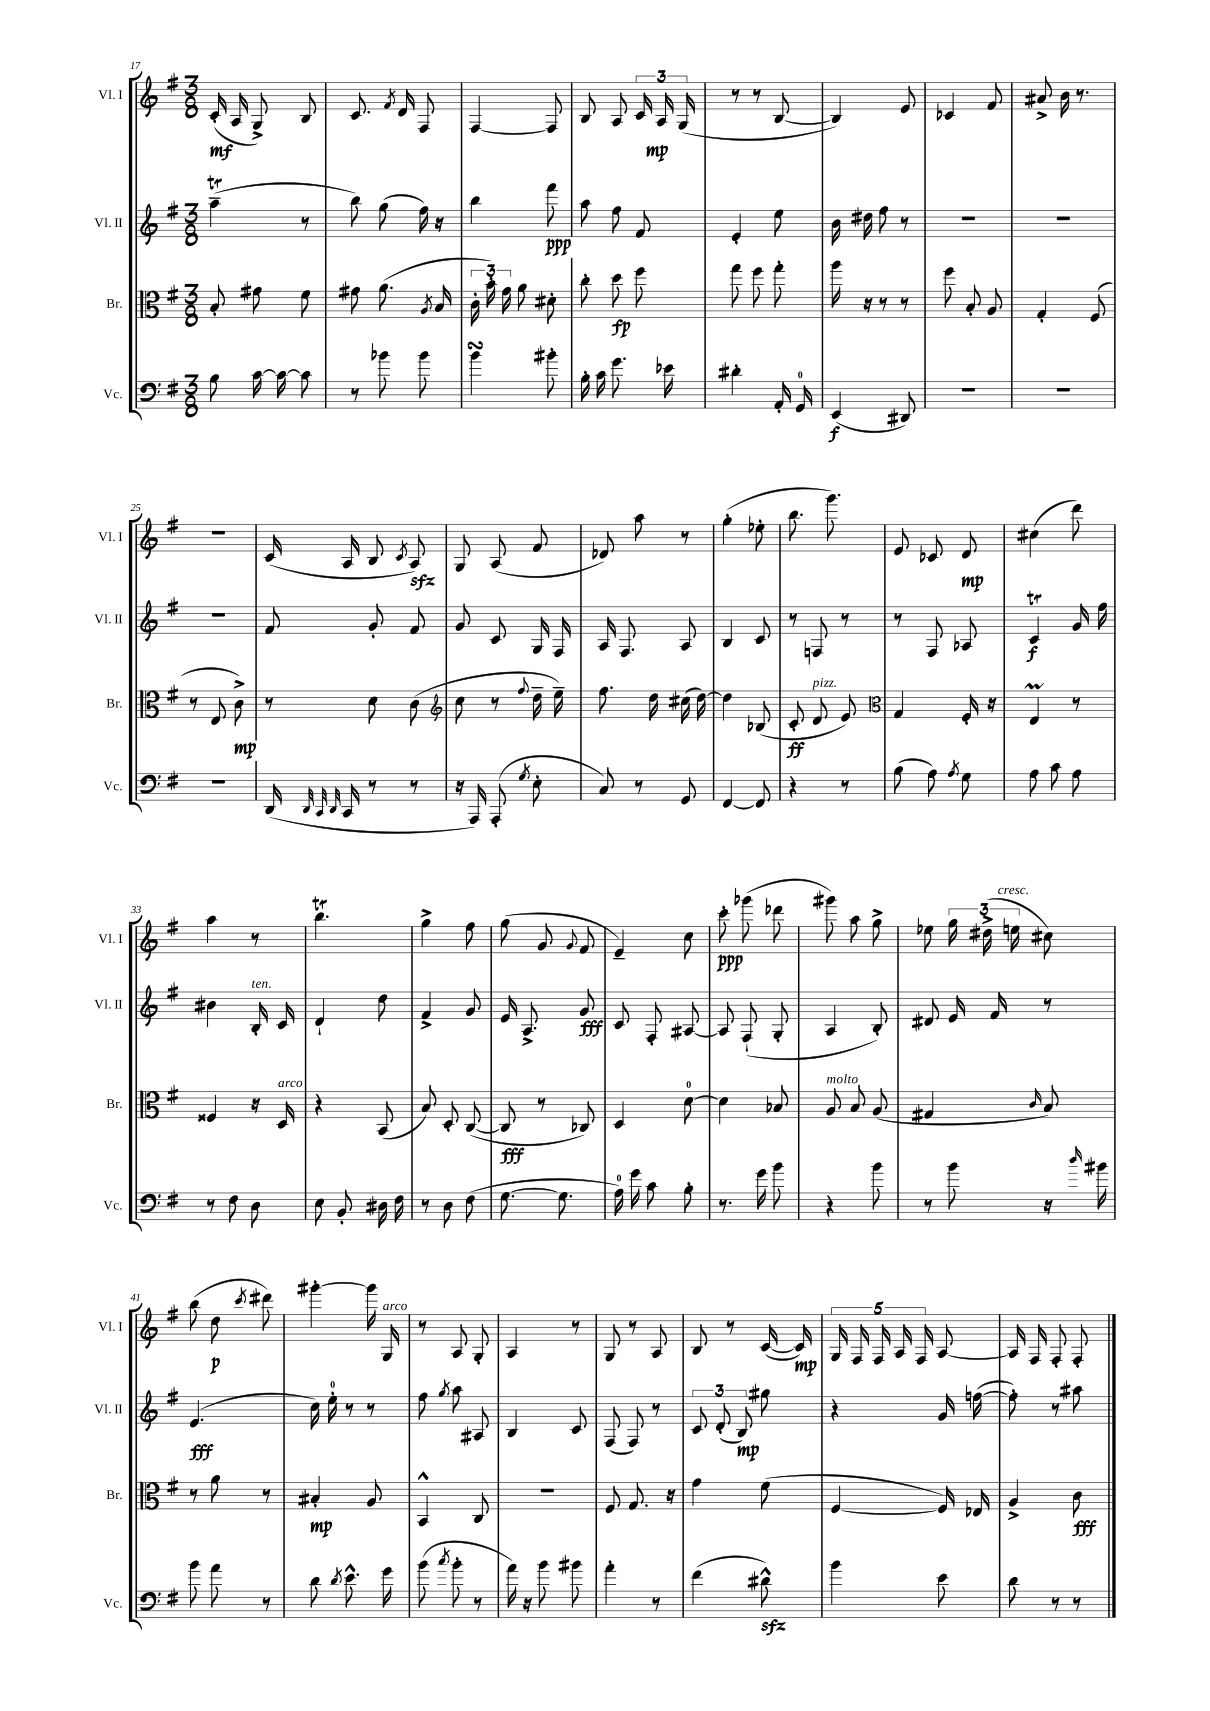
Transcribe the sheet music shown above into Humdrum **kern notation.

**kern	**dynam	**kern	**dynam	**kern	**dynam	**kern	**dynam
*part4	*part4	*part3	*part3	*part2	*part2	*part1	*part1
*staff4	*staff4	*staff3	*staff3	*staff2	*staff2	*staff1	*staff1
*I"Vc.	*	*I"Br.	*	*I"Vl. II	*	*I"Vl. I	*
*I'Vc.	*	*I'Br.	*	*I'Vl. II	*	*I'Vl. I	*
*clefF4	*	*clefC3	*	*clefG2	*	*clefG2	*
*k[f#]	*	*k[f#]	*	*k[f#]	*	*k[f#]	*
*M3/8	*	*M3/8	*	*M3/8	*	*M3/8	*
=17	=17	=17	=17	=17	=17	=17	=17
8B\	.	8B'/	.	(4aaT~\	.	(16c'/	mf
.	.	.	.	.	.	16A/	.
[16c\	.	8g#X\	.	.	.	8G^/)	.
16c\_	.	.	.	.	.	.	.
8c\]	.	8f#\	.	8r	.	8B/	.
=18	=18	=18	=18	=18	=18	=18	=18
8r	.	8g#X\	.	8bb\)	.	8.c/	.
8b-X\	.	(8.a\	.	(8gg\	.	.	.
.	.	.	.	.	.	8qf#/	.
.	.	.	.	.	.	16d/	.
8b-\	.	.	.	16ff#\)	.	8F#/	.
.	.	8qA/	.	.	.	.	.
.	.	16B/	.	16r	.	.	.
=19	=19	=19	=19	=19	=19	=19	=19
4bsSsS\	.	24c'\	.	4bb\	.	[4F#/	.
.	.	24b'\)	.	.	.	.	.
.	.	24g\	.	.	.	.	.
.	.	8a\	.	.	.	.	.
8b#X'\	.	8d#X'\	.	8fff#\	ppp	8F#/]	.
=20	=20	=20	=20	=20	=20	=20	=20
16B'\	.	8cc'\	.	8aa\	.	8B/	.
16c\	.	.	.	.	.	.	.
8.g\	.	8dd\	fp	8ff#\	.	8A/	.
.	.	8ff#\	.	8f#/	.	24c/	.
.	.	.	.	.	.	24A/	mp
16e-X\	.	.	.	.	.	.	.
.	.	.	.	.	.	(24G/	.
=21	=21	=21	=21	=21	=21	=21	=21
4d#X'\	.	8gg\	.	4e'/	.	8r	.
.	.	8ff#\	.	.	.	8r	.
16AA'/	.	8gg'\	.	8ee\	.	[8B/	.
16GG/	.	.	.	.	.	.	.
=22	=22	=22	=22	=22	=22	=22	=22
(4EE/	f	16aa\	.	16b\	.	4B/])	.
.	.	16r	.	16dd#X\	.	.	.
.	.	8r	.	8ff#\	.	.	.
8DD#X/)	.	8r	.	8r	.	8e/	.
=23	=23	=23	=23	=23	=23	=23	=23
4.r	.	8ff#\	.	4.r	.	4c-X/	.
.	.	8B'/	.	.	.	.	.
.	.	8A/	.	.	.	8f#/	.
=24	=24	=24	=24	=24	=24	=24	=24
4.r	.	4G'/	.	4.r	.	8a#X^/	.
.	.	.	.	.	.	16b\	.
.	.	.	.	.	.	8.r	.
.	.	(8F#/	.	.	.	.	.
!!LO:LB:g=z
=25	=25	=25	=25	=25	=25	=25	=25
4.r	.	8r	.	4.r	.	4.r	.
.	.	8E/	.	.	.	.	.
.	.	8c^\)	mp	.	.	.	.
=26	=26	=26	=26	=26	=26	=26	=26
(16DD/	.	8r	.	8f#/	.	(16c/	.
32qqDD/	.	.	.	.	.	.	.
32qqCC/	.	.	.	.	.	.	.
32qqDD/	.	.	.	.	.	.	.
16CC/	.	.	.	.	.	16A/	.
8r	.	8d\	.	8g'/	.	8B/	.
.	.	.	.	.	.	8qc/	.
8r	.	(8c\	.	8f#/	.	8Azz/)	.
=27	=27	=27	=27	=27	=27	=27	=27
*	*	*clefG2	*	*	*	*	*
16r	.	8cc\	.	8g/	.	8G/	.
16AAA/)	.	.	.	.	.	.	.
(8AAA'/	.	8r	.	8c/	.	(8A/	.
8qG/	.	8qqff#/	.	.	.	.	.
8E'\	.	16dd~\	.	16G/	.	8f#/	.
.	.	16ee~\)	.	16F#/	.	.	.
=28	=28	=28	=28	=28	=28	=28	=28
8C/)	.	8.ff#\	.	16A/	.	8d-X/)	.
.	.	.	.	8.F#/	.	.	.
8r	.	.	.	.	.	8aa\	.
.	.	16dd\	.	.	.	.	.
8GG/	.	(16cc#X\	.	8A/	.	8r	.
.	.	[16dd\)	.	.	.	.	.
=29	=29	=29	=29	=29	=29	=29	=29
[4FF#/	.	4dd\]	.	4B/	.	(4gg'\	.
8FF#/]	.	(8B-X/	.	8c/	.	8ee-X'\	.
=30	=30	=30	=30	=30	=30	=30	=30
4r	.	8c'/	ff	8r	.	8.bb\	.
!	!	!LO:TX:a:i:t=pizz.	!	!	!	!	!
.	.	8d/	.	8Fn/	.	.	.
.	.	.	.	.	.	8.ggg\)	.
8r	.	8e/)	.	8r	.	.	.
=31	=31	=31	=31	=31	=31	=31	=31
*	*	*clefC3	*	*	*	*	*
(8B\	.	4G/	.	8r	.	8e/	.
8A\)	.	.	.	8F#/	.	8c-X/	.
8qA/	.	.	.	.	.	.	.
8G\	.	16F#'/	.	8A-X/	.	8d/	mp
.	.	16r	.	.	.	.	.
=32	=32	=32	=32	=32	=32	=32	=32
8A\	.	4EM/	.	4cT/	f	(4cc#X\	.
8c\	.	.	.	.	.	.	.
8A\	.	8r	.	16g/	.	8ddd\)	.
.	.	.	.	16ff#\	.	.	.
!!LO:LB:g=z
=33	=33	=33	=33	=33	=33	=33	=33
8r	.	4F##X/	.	4b#X\	.	4aa\	.
8F#\	.	.	.	.	.	.	.
!	!	!	!	!LO:TX:a:i:t=ten.	!	!	!
8D\	.	16r	.	16B'/	.	8r	.
!	!	!LO:TX:a:i:t=arco	!	!	!	!	!
.	.	16D/	.	16c/	.	.	.
=34	=34	=34	=34	=34	=34	=34	=34
8E\	.	4r	.	4d`/	.	4.bbt\	.
8BB'/	.	.	.	.	.	.	.
16D#X\	.	(8BB/	.	8dd\	.	.	.
16F#\	.	.	.	.	.	.	.
=35	=35	=35	=35	=35	=35	=35	=35
8r	.	8B/)	.	4f#^/	.	4gg^\	.
8D\	.	8D'/	.	.	.	.	.
(8F#\	.	([8C/	.	8g/	.	8ff#\	.
=36	=36	=36	=36	=36	=36	=36	=36
[8.G\	.	8C/]	fff	16e/	.	(8gg\	.
.	.	.	.	8.A^/	.	.	.
.	.	8r	.	.	.	8g/	.
8.G\]	.	.	.	.	.	.	.
.	.	.	.	.	.	8qqg/	.
.	.	8C-X/)	.	8g/	fff	8f#/	.
=37	=37	=37	=37	=37	=37	=37	=37
16A\)	.	4D/	.	8c/	.	4e~/)	.
16g\	.	.	.	.	.	.	.
8c\	.	.	.	8F#'/	.	.	.
8B'\	.	[8d\	.	[8A#X/	.	8cc\	.
=38	=38	=38	=38	=38	=38	=38	=38
8.r	.	4d\]	.	8A#/]	.	8ccc'\	ppp
.	.	.	.	(8F#`/	.	(8ggg-X\	.
16g\	.	.	.	.	.	.	.
8b\	.	8B-X/	.	8G'/	.	8ddd-X\	.
=39	=39	=39	=39	=39	=39	=39	=39
!	!	!LO:TX:a:i:t=molto	!	!	!	!	!
4r	.	8A/	.	4A/	.	8ggg#X\)	.
.	.	8B/	.	.	.	8aa\	.
8b\	.	(8A/	.	8B'/)	.	8gg^\	.
=40	=40	=40	=40	=40	=40	=40	=40
8r	.	4G#X/	.	8d#X/	.	8ee-X\	.
8b\	.	.	.	16e/	.	24gg\	.
.	.	.	.	.	.	(24dd#X^\	.
.	.	.	.	16f#/	.	.	.
!	!	!	!	!	!	!LO:TX:a:i:t=cresc.	!
.	.	.	.	.	.	24een\	.
.	.	16qqc/	.	.	.	.	.
16r	.	8B/)	.	8r	.	8cc#X\)	.
16qqdd/	.	.	.	.	.	.	.
16b#X\	.	.	.	.	.	.	.
!!LO:LB:g=z
=41	=41	=41	=41	=41	=41	=41	=41
8b\	.	8r	.	(4.e/	fff	(8bb\	.
8a\	.	8a\	.	.	.	8dd\	p
.	.	.	.	.	.	8qccc/	.
8r	.	8r	.	.	.	8ddd#X\)	.
=42	=42	=42	=42	=42	=42	=42	=42
8d\	.	4B#X'/	mp	16cc\)	.	[4ggg#X'\	.
.	.	.	.	16ee'\	.	.	.
8qd/	.	.	.	.	.	.	.
8.e^^\	.	.	.	8r	.	.	.
.	.	8A/	.	8r	.	16ggg#\]	.
!	!	!	!	!	!	!LO:TX:a:i:t=arco	!
16g\	.	.	.	.	.	16G/	.
=43	=43	=43	=43	=43	=43	=43	=43
(8b\	.	4BB^^/	.	8ff#\	.	8r	.
8qcc/	.	.	.	8qgg/	.	.	.
8b'\	.	.	.	8aa\	.	8A/	.
8r	.	8C/	.	8A#X/	.	8G'/	.
=44	=44	=44	=44	=44	=44	=44	=44
16a\)	.	4.r	.	4B/	.	4A/	.
16r	.	.	.	.	.	.	.
8b\	.	.	.	.	.	.	.
8b#X\	.	.	.	8c/	.	8r	.
=45	=45	=45	=45	=45	=45	=45	=45
4a'\	.	8F#/	.	(8F#/	.	8G/	.
.	.	8.G/	.	8F#/)	.	8r	.
8r	.	.	.	8r	.	8A/	.
.	.	16r	.	.	.	.	.
=46	=46	=46	=46	=46	=46	=46	=46
(4f#\	.	4g\	.	12c/	.	8B/	.
.	.	.	.	(12d'/	.	.	.
.	.	.	.	.	.	8r	.
.	.	.	.	12B/)	mp	.	.
8d#Xzz^^\)	.	(8f#\	.	8gg#X\	.	([16c/	.
.	.	.	.	.	.	16c/])	mp
=47	=47	=47	=47	=47	=47	=47	=47
4b\	.	[4F#/	.	4r	.	20G/	.
.	.	.	.	.	.	20F#/	.
.	.	.	.	.	.	20F#/	.
.	.	.	.	.	.	20A/	.
.	.	.	.	.	.	20F#/	.
8e\	.	16F#/])	.	16g/	.	[8A/	.
.	.	16E-X/	.	([16ffn\	.	.	.
=48	=48	=48	=48	=48	=48	=48	=48
8d\	.	4A^/	.	8ff'\])	.	16A/]	.
.	.	.	.	.	.	16F#/	.
8r	.	.	.	8r	.	8F#'/	.
8r	.	8c\	fff	8aa#X\	.	8F#'/	.
==	==	==	==	==	==	==	==
*-	*-	*-	*-	*-	*-	*-	*-
